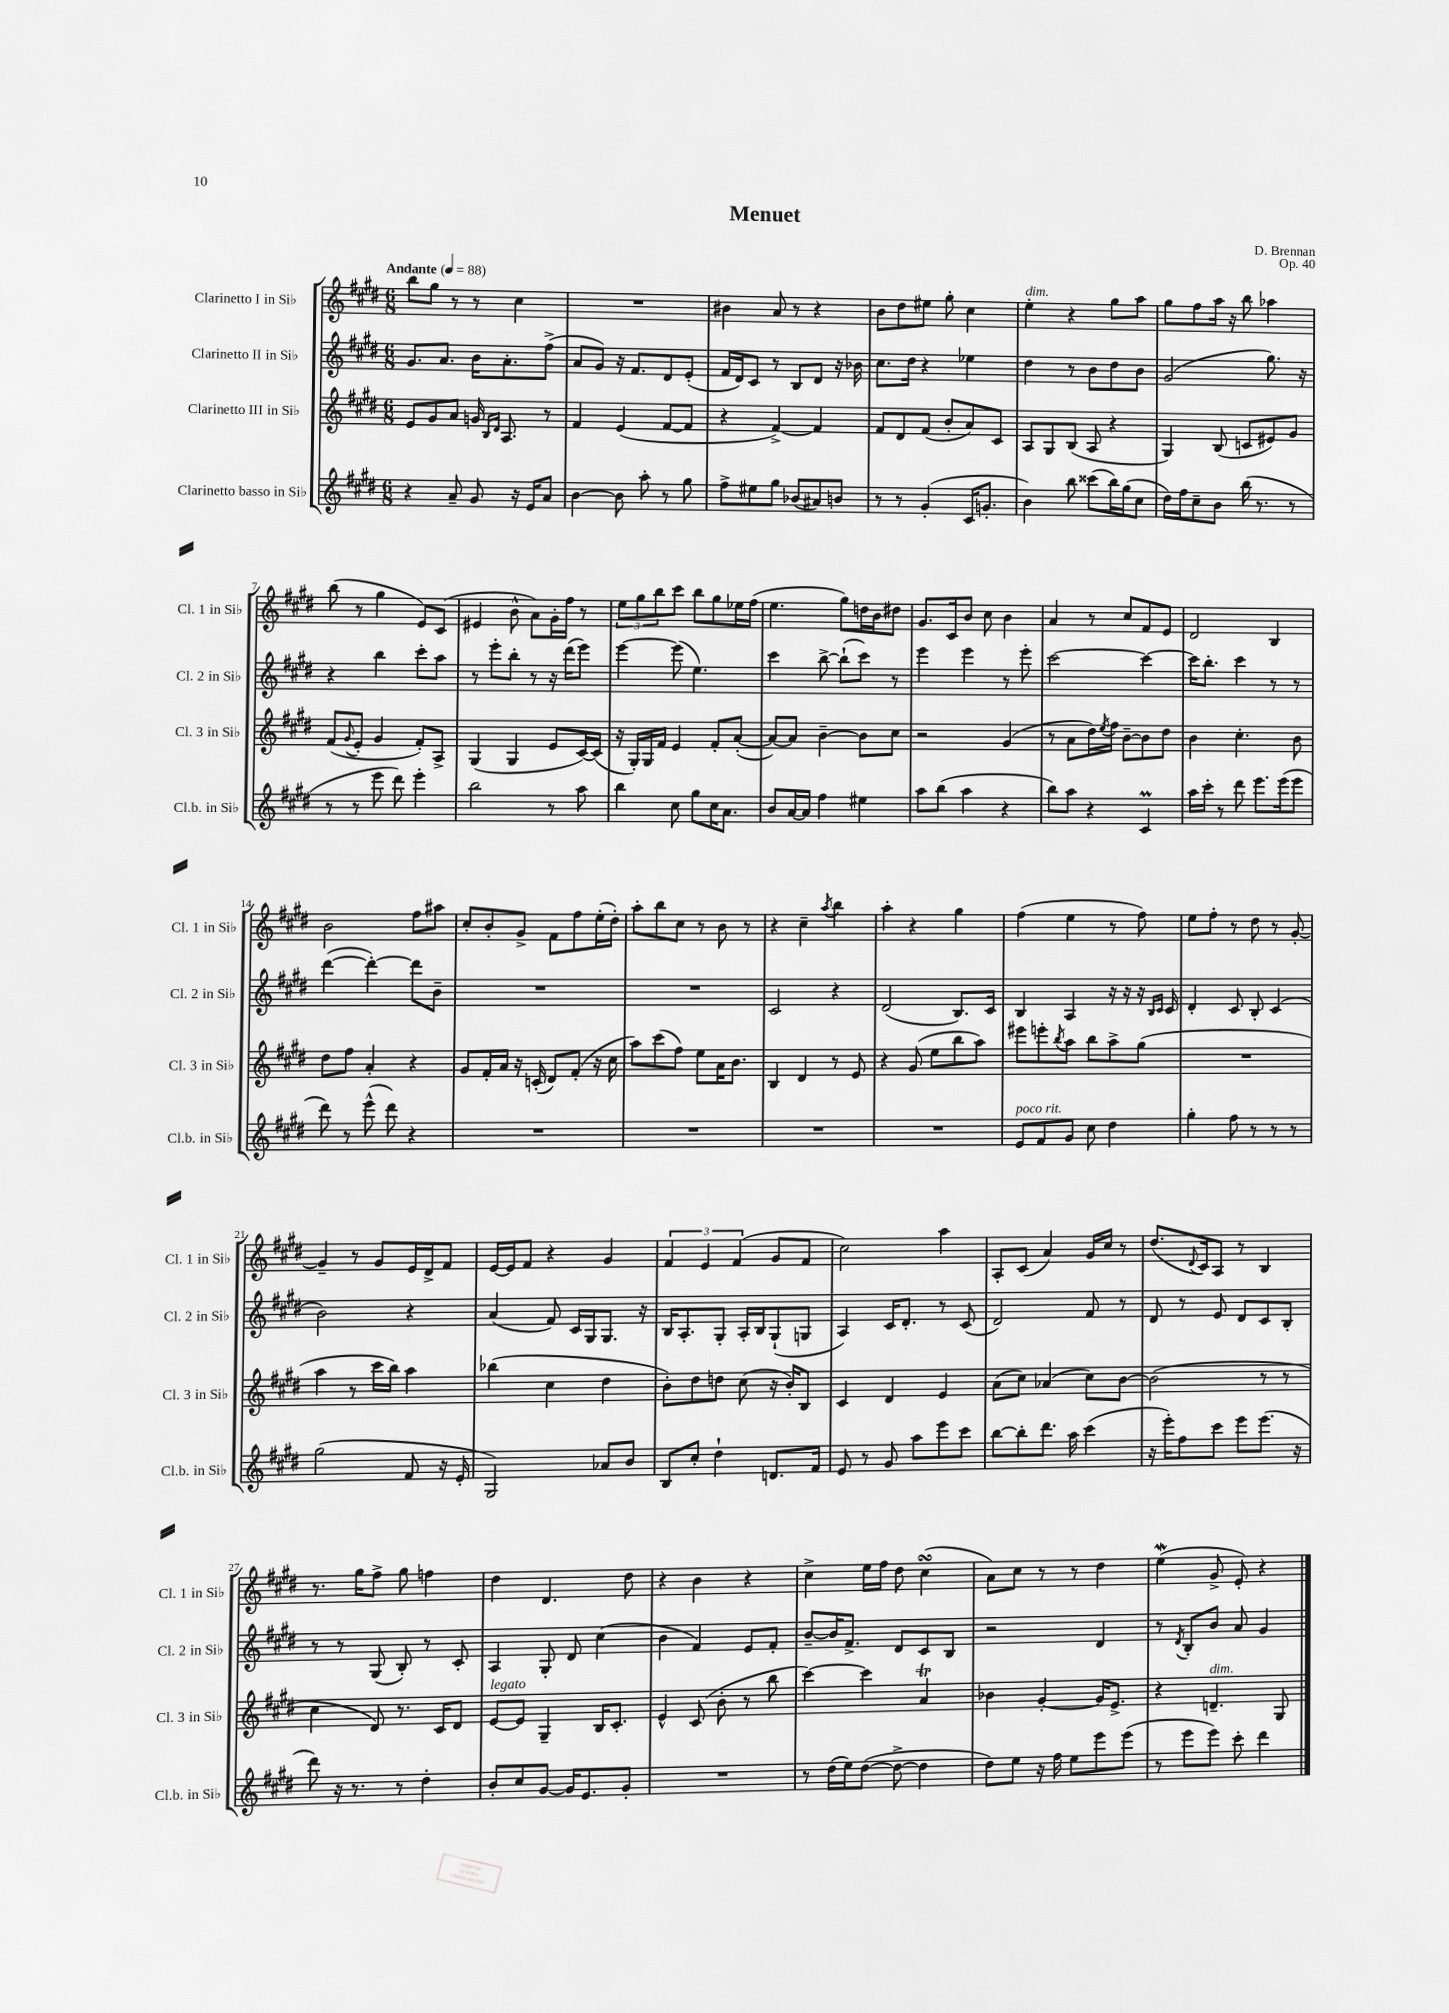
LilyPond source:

\header { title = "Menuet" composer = "D. Brennan" opus = "Op. 40" }
<<
\new StaffGroup <<
\new Staff = "s0" \with { instrumentName = "Clarinetto I in Sib" shortInstrumentName = "Cl. 1 in Sib" } {
    \clef treble \key e \major \numericTimeSignature \time 6/8 \tempo "Andante" 4 = 88
    b''8 gis''8 r8 r8 cis''4 |
    R2. |
    bis'4 a'8 r8 r4 |
    b'8 dis''8 eis''8 gis''8-. cis''4 |
    e''4-.^\markup { \italic "dim." } r4 gis''8 a''8 |
    gis''8 fis''8 a''16 r16 b''8 aes''4 |
    b''8( r8 gis''4 e'8) cis'8( |
    eis'4 b'8-^ a'8) gis'16-. fis''16 r8 |
    \tuplet 3/2 { e''8 gis''8 b''8 } cis'''8 b''8 gis''8 ees''16 fis''16( |
    e''4. gis''8) d''16 b'16 dis''8 |
    gis'8. cis'16 b'8 cis''8 b'4 |
    a'4 r8 cis''8 fis'8 e'8 |
    dis'2 b4 |
    b'2 fis''8 ais''8 |
    cis''8-. b'8-. gis'8-> fis'8 fis''8 e''16-.( dis''16-.) |
    a''8-. b''8 cis''8 r8 b'8 r8 |
    r4 cis''4-- \acciaccatura { a''8 } b''4 |
    a''4-. r4 gis''4 |
    fis''4( e''4 r8 fis''8) |
    e''8 fis''8-. r8 dis''8 r8 gis'8~-. |
    gis'4-- r8 gis'8 e'16 dis'16-> fis'8 |
    e'16~ e'16 fis'8 r4 gis'4 |
    \tuplet 3/2 { fis'4 e'4 fis'4( } gis'8 fis'8 |
    cis''2) a''4 |
    a8-. cis'8( a'4) gis'16 cis''16 r8 |
    dis''8.( \appoggiatura { dis'8 } cis'16) a8 r8 b4 |
    r8. gis''16 fis''8-> gis''8 f''4 |
    dis''4 dis'4. dis''8 |
    r4 b'4 r4 |
    cis''4-> e''16 fis''16 dis''8 cis''4\turn( |
    a'8) cis''8 r8 r8 dis''4 |
    e''4\mordent( gis'8-> e'8-.) r4 \bar "|." |
}
\new Staff = "s1" \with { instrumentName = "Clarinetto II in Sib" shortInstrumentName = "Cl. 2 in Sib" } {
    \clef treble \key e \major \numericTimeSignature \time 6/8
    gis'8. a'8. b'16 a'8.-. fis''8->( |
    a'8 gis'8) r16 fis'8. dis'8 e'8-.( |
    fis'16 dis'16) cis'8 r8 b8 dis'8 r16 bes'16 |
    cis''8. dis''16 r4 ees''4 |
    dis''4 r8 b'8 dis''8 b'8 |
    gis'2( gis''8.) r16 |
    r4 b''4 cis'''8-. a''8 |
    r8 e'''8-. b''8-. r8 r16 dis'''16( e'''8) |
    e'''4~ e'''8( e''4.) |
    cis'''4 b''8~-> b''8-!( cis'''8) r8 |
    e'''4 e'''4 r8 e'''8-. |
    cis'''2~ cis'''4~ |
    cis'''16 b''8.-. cis'''4 r8 r8 |
    dis'''4~( dis'''4~-.) dis'''8 b'8-- |
    R2. |
    R2. |
    cis'2 r4 |
    dis'2( b8.) cis'16 |
    b4 a4 r16 r16 r16 \grace { b16 cis'16 } cis'16 |
    dis'4-. cis'8 b8-. cis'4( |
    b'2) r4 |
    a'4( fis'8) cis'16 gis16 gis8. r16 |
    b16 a8.-. gis8-. a16-. b16 gis8-!( g8 |
    a4) cis'16 dis'8.-. r8 cis'8( |
    dis'2) fis'8 r8 |
    dis'8 r8 e'8 dis'8 cis'8 b8-. |
    r8 r8 gis8( b8-.) r8 cis'8-. |
    a4 gis8-. dis'8 cis''4( |
    b'4 fis'4) e'8 fis'8-. |
    b'8~-- b'16 fis'8.-> dis'8 cis'8 b8 |
    r2 dis'4 |
    r8 \acciaccatura { dis'8 } b8-. b'8 a'8 gis'4 \bar "|." |
}
\new Staff = "s2" \with { instrumentName = "Clarinetto III in Sib" shortInstrumentName = "Cl. 3 in Sib" } {
    \clef treble \key e \major \numericTimeSignature \time 6/8
    e'8 gis'8 a'8 g'16 \grace { b16 dis'16 } a8. r8 |
    fis'4 e'4( fis'8~ fis'8 |
    r4 fis'4~->) fis'4 |
    fis'8 dis'8 fis'8( b'8-. a'8) cis'8 |
    a8 gis8 b8( a8 r4 |
    gis4) b8( c'8 eis'8) gis'8 |
    fis'8( \appoggiatura { gis'8 } e'8-. gis'4 fis'8-.) a8-> |
    gis4( gis4 e'8 cis'16~) cis'16( |
    r16 gis16-.) gis16 fis'16 e'4 fis'8-. a'8~-.( |
    a'8~) a'8 b'4~-- b'8 cis''8 |
    r2 gis'4( |
    r8 a'8 dis''16) \acciaccatura { e''8 } fis''16 b'8~-- b'8 dis''8 |
    b'4 cis''4.-. b'8 |
    dis''8 fis''8 a'4-. r4 |
    gis'8 fis'16-. a'16 r16 c'16-.( dis'8) fis'8-.( r16 cis''16 |
    a''8) cis'''8( fis''8) e''8 a'16 b'8. |
    b4 dis'4 r8 e'8 |
    r4 gis'8( e''8 b''8 a''8) |
    eis'''8 e'''8-. \acciaccatura { b''8 } a''8 b''8 a''8-> gis''8( |
    R2. |
    a''4 r8 cis'''16 b''16) a''4 |
    bes''4( cis''4 dis''4 |
    b'8-.) dis''8 d''8 cis''8( r16 b'16-.) b8 |
    cis'4 dis'4 e'4 |
    a'8( cis''8) aes'4( cis''8) b'8~ |
    b'2( r8 r8 |
    cis''4 dis'8) r8. cis'16 dis'8 |
    e'8~^\markup { \italic "legato" } e'8 gis4-- b16 cis'8.-. |
    e'4-^ cis'8( b'8-. r8 b''8 |
    cis'''4~) cis'''4 a'4\trill |
    bes'4 gis'4~-. gis'16 e'8.-> |
    r4 d'4.--^\markup { \italic "dim." } gis8 \bar "|." |
}
\new Staff = "s3" \with { instrumentName = "Clarinetto basso in Sib" shortInstrumentName = "Cl.b. in Sib" } {
    \clef treble \key e \major \numericTimeSignature \time 6/8
    r4 a'8-- gis'8 r16 e'16 a'8 |
    b'4~ b'8 a''8-. r8 gis''8 |
    fis''8-> eis''8 gis''8 bes'8( ais'8) b'8 |
    r8 r8 gis'4-.( cis'16 g'8.-. |
    b'4) b''8 cisis'''8( b''16) gis''16( cis''8 |
    dis''16) fis''16 cis''8-- b'8 b''16( r8. r8 |
    r8 r8 e'''8 dis'''8) e'''4-. |
    b''2 r8 a''8 |
    b''4 cis''8 gis''8 cis''16 a'8. |
    b'8 a'16~ a'16 fis''4 eis''4 |
    a''8 b''8( a''4 r4 |
    b''8) a''8 r4 cis'4\prall |
    a''16 cis'''16-. r8 dis'''8 e'''8. e'''16( e'''8 |
    dis'''8) r8 e'''8-^( dis'''8) r4 |
    R2. |
    R2. |
    R2. |
    R2. |
    e'8^\markup { \italic "poco rit." } fis'8 gis'8 cis''8 dis''4 |
    gis''4-. fis''8 r8 r8 r8 |
    gis''2( fis'8 r16 e'16-. |
    gis2) aes'8 b'8 |
    b8 cis''8-. dis''4-! d'8. fis'16 |
    e'8 r8 gis'8 a''8 e'''8 cis'''8 |
    b''8~ b''8-. dis'''8. a''16 cis'''4( |
    r16 e'''16-.) fis''8 cis'''8 e'''8 e'''8.( r16 |
    dis'''8) r16 r8. r8 dis''4-. |
    b'8-. cis''8 gis'8~ gis'16 e'8. gis'8-. |
    R2. |
    r8 dis''16( e''16) dis''8~( dis''8~-> dis''4 |
    dis''8) e''8 r16 fis''16 e''8 e'''8 e'''8( |
    r8 e'''8 e'''8) cis'''8-. dis'''4 \bar "|." |
}
>>
>>
